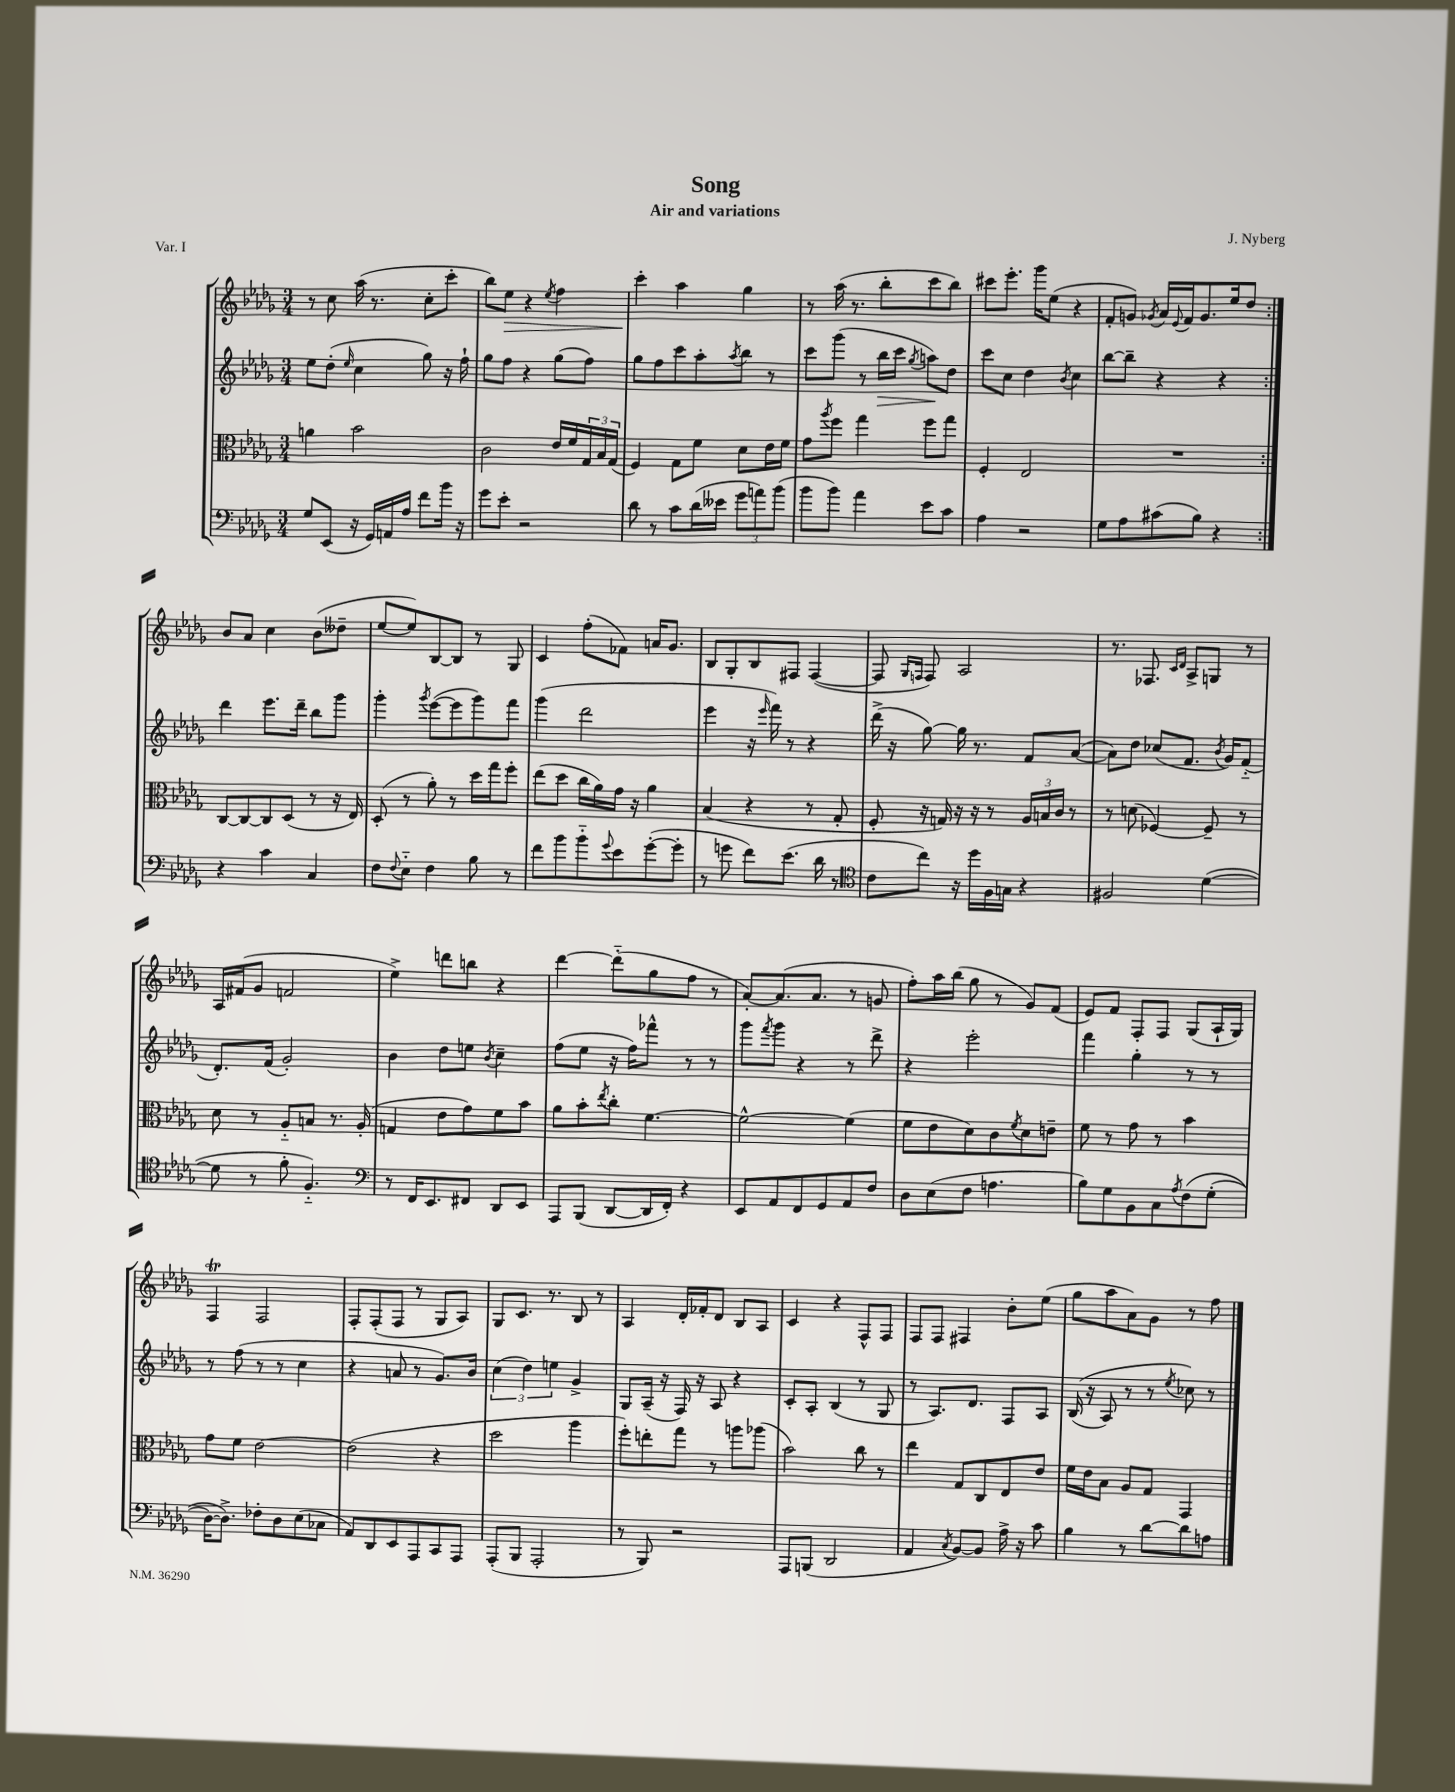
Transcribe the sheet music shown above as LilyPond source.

\header { title = "Song" composer = "J. Nyberg" subtitle = "Air and variations" piece = "Var. I" }
<<
\new StaffGroup <<
\new Staff = "s0" {
    \clef treble \key des \major \numericTimeSignature \time 3/4
    \repeat volta 2 { r8 c''8 aes''16( r8. c''8-. c'''8-. |
    bes''8) ees''8\> r4 \acciaccatura { ees''8 } f''4 |
    c'''4-.\! aes''4 ges''4 |
    r8 aes''16( r8. bes''8-. c'''8 bes''8) |
    cis'''8 ees'''8.-. ges'''16 ees''8( r4 |
    f'8-. g'8) \acciaccatura { ges'8 } aes'16 \appoggiatura { ees'8 } f'16 ges'8. ees''16 des''8 | }
    bes'8 aes'8 c''4 bes'8( deses''8-- |
    ees''8~ ees''8) bes8~ bes8 r8 ges8 |
    c'4 f''8-.( fes'8) a'16 ges'8. |
    bes8 ges8-. bes8 fis8 fis4~( |
    fis8 \grace { ges16 f16 } f8) aes2 |
    r8. fes8. \grace { c'16 des'16 } aes8-> g8 r8 |
    aes16 fis'16( ges'8 f'2 |
    ees''4->) d'''8 b''8 r4 |
    des'''4~ des'''8-_( ges''8 f''8 r8 |
    aes'8~-.) aes'8.( aes'8. r8 g'8 |
    f''8-.) aes''16 bes''16( ges''8 r8 ges'8) f'8( |
    ees'8) f'8 f8-. f8 ges8( aes16-! ges16) |
    f4\trill f2 |
    f8-. f8-.( f8 r8 ges8 aes8) |
    ges8 c'8. r8. bes8 r8 |
    aes4 des'16-. fes'16-. des'8 bes8 aes8 |
    c'4 r4 f8-^ f8 |
    f8 f8 fis4 bes'8-. ees''8( |
    ges''8 aes''8 aes'8) ges'8 r8 f''8 \bar "|." |
}
\new Staff = "s1" {
    \clef treble \key des \major \numericTimeSignature \time 3/4
    \repeat volta 2 { ees''8 des''8-.( \grace { ees''16 } c''4 ges''8) r16 f''16-! |
    ges''8 f''8 r4 ges''8( f''8) |
    ges''8 f''8 c'''8 aes''8-. \acciaccatura { aes''8 } bes''8 r8 |
    c'''8 ges'''8( r8 bes''16\> c'''16 \acciaccatura { ges''8 } a''8\!) des''8 |
    c'''8 c''8 des''4 \acciaccatura { bes'8 } c''4 |
    bes''8~ bes''8-- r4 r4 | }
    des'''4 ees'''8. des'''16-- bes''8 ges'''8 |
    ges'''4-. \acciaccatura { ges'''8 } ees'''8~( ees'''8 ges'''8) f'''8 |
    ges'''4( des'''2 |
    ees'''4 r16 \grace { ees'''16 } f'''16) r8 r4 |
    des'''16->( r16 ges''8~) ges''16 r8. f'8 aes'8~( |
    aes'8) des''8 ces''8( f'8. \acciaccatura { bes'8 } ges'16) f'8-_( |
    des'8.-.) f'16( ges'2-.) |
    bes'4 des''8 e''8 \acciaccatura { bes'8 } c''4-- |
    f''8( ees''8 r16 f''16) fes'''8-^ r8 r8 |
    ges'''8 \acciaccatura { f'''8 } ges'''8 r4 r8 des'''8-> |
    r4 ees'''2-. |
    f'''4 ges''4-. r8 r8 |
    r8 f''8( r8 r8 c''4 |
    r4 a'8 r8 ges'8.) bes'16 |
    \tuplet 3/2 { c''4( des''4) e''4 } ges'4-> |
    ges8 aes16--( r16 f16) r16 aes8 r4 |
    c'8-. aes8-. bes4( r8 ges8 |
    r8 aes8.) des'8. f8 aes8 |
    bes16(\( r16 aes8) r8 r8 \acciaccatura { ees''8 } ces''8\) r8 \bar "|." |
}
\new Staff = "s2" {
    \clef alto \key des \major \numericTimeSignature \time 3/4
    \repeat volta 2 { a'4 bes'2 |
    c'2 ees'16 f'16 \tuplet 3/2 { ges16 bes16 ges16( } |
    f4) ges8 f'8 des'8 ees'16 f'16 |
    ges'8 \acciaccatura { aes''8 } f''8 ges''4 f''8 ges''8 |
    f4-. ees2 |
    R2. | }
    c8~ c8~ c8 des8( r8 r16 ees16) |
    des8-.( r8 aes'8-.) r8 des''16 ges''16 f''8-. |
    ees''8( des''8 c''16 aes'16) ges'16 r16 aes'4 |
    bes4( r4 r8 ges8-. |
    f8-. r16 g16) r16 r16 r8 \tuplet 3/2 { aes16 b16 c'16 } r8 |
    r8 d'8( fes4~) fes8-- r8 |
    des'8 r8 aes8-_ b8 r8. aes16-.( |
    g4 ees'8 ges'8) f'8 bes'8 |
    aes'8 bes'8-. \acciaccatura { ees''8 } c''8-. f'4.~ |
    f'2~-^ f'4( |
    f'8 ees'8 des'8) c'8 \acciaccatura { f'8 } des'8 e'8-- |
    f'8 r8 ges'8 r8 bes'4 |
    ges'8 f'8 ees'2~ |
    ees'2( r4 |
    des''2 aes''4 |
    f''8-.) e''8-. ges''8 r8 a''8 aes''8( |
    bes'2) c''8 r8 |
    ees''4 ges8 c8 ees8 ees'8 |
    f'16 ees'16 bes8 aes8 ges8 ges,4 \bar "|." |
}
\new Staff = "s3" {
    \clef bass \key des \major \numericTimeSignature \time 3/4
    \repeat volta 2 { ges8 ees,8( r16 ges,16) a,16 aes16 f'8 bes'16 r16 |
    ges'8 ees'8-. r2 |
    des'8 r8 c'8 des'16( eeses'16 \tuplet 3/2 { ges'8 a'8) bes'8( } |
    bes'8 bes'8) aes'4 ees'8 c'8 |
    aes4 r2 |
    ges8 aes8 cis'8( bes8) r4 | }
    r4 c'4 c4 |
    f8 \appoggiatura { f8 } ees8-_ f4 bes8 r8 |
    f'8 bes'8 bes'8-_ \appoggiatura { ges'8 } ees'8 ges'8~-.( ges'8-. |
    r8 g'8 f'8) ees'8.( des'16 r8 |
    \clef tenor c'8 c''8) r16 des''16 f16 g16 r4 |
    fis2 des'4~( |
    des'8 r8 f'8-. f4.-_) |
    \clef bass r8 f,16 ees,8. fis,8 des,8 ees,8 |
    aes,,8 bes,,8( des,8~ des,16 f,16-.) r4 |
    ees,8 aes,8 f,8 ges,8 aes,8 f8 |
    des8 ees8( f8 a4. |
    bes8) ges8 bes,8 c8 \acciaccatura { aes8 } f8\( ges8-.( |
    des16~) des8.->\) fes8-. des8 ees8( ces8 |
    aes,8) des,8 ees,8 aes,,8 c,8 aes,,8 |
    aes,,8-.( bes,,8 aes,,2-. |
    r8 bes,,8) r2 |
    aes,,8 b,,8( des,2 |
    aes,4 \acciaccatura { c8 } bes,8~) bes,8 aes16-> r16 c'8 |
    bes4 r8 des'8~ des'8 a8 \bar "|." |
}
>>
>>
\layout { \context { \Score \remove "Bar_number_engraver" } }
